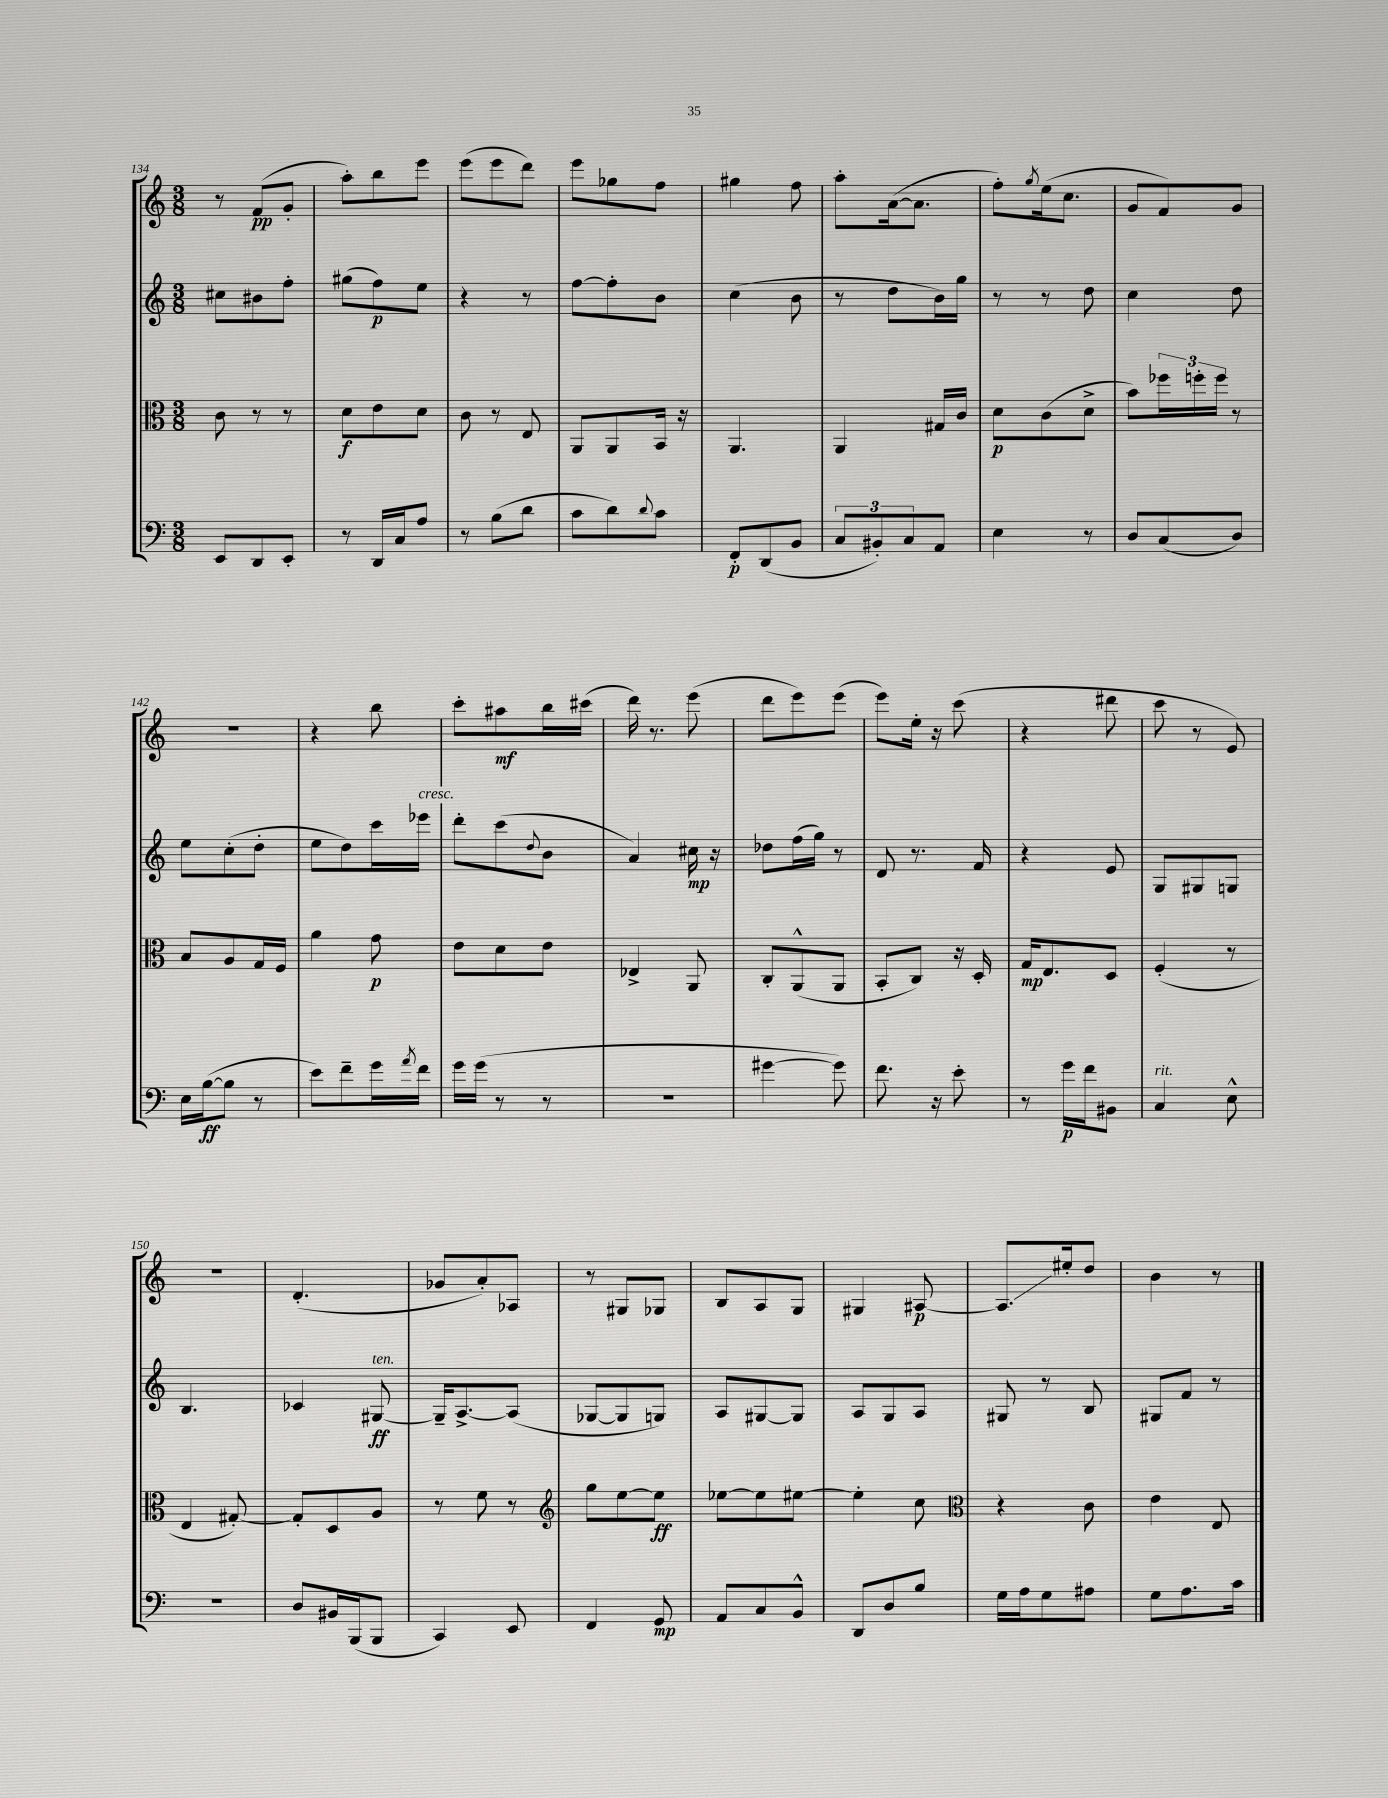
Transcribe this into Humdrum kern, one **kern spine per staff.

**kern	**kern	**kern	**kern
*staff4	*staff3	*staff2	*staff1
*clefF4	*clefC3	*clefG2	*clefG2
*k[]	*k[]	*k[]	*k[]
*M3/8	*M3/8	*M3/8	*M3/8
8EE/L	8c\	8cc#\L	8r
8DD/	8r	8b#\	(8f/L
8EE'/J	8r	8ff'\J	8g'/J
=	=	=	=
8r	8d\L	(8gg#\L	8aa'\L)
16DD/LL	8e\	8ff\)	8bb\
16C/J	.	.	.
8A/J	8d\J	8ee\J	8eee\J
=	=	=	=
8r	8c\	4r	(8eee\L
(8B\L	8r	.	8eee\
8d\J	8E/	8r	8ddd\J)
=	=	=	=
8c\L	8AA/L	[8ff\L	8eee\L
8d\)	8AA/	8ff'\]	8gg-\
8qqd/	.	.	.
8c\J	16BB/Jk	8b\J	8ff\J
.	16r	.	.
=	=	=	=
8FF'/L	4.AA/	(4cc\	4gg#\
(8DD/	.	.	.
8BB/J	.	8b\	8ff\
=	=	=	=
12C/L	4AA/	8r	8aa'\L
12BB#'/)	.	.	.
.	.	8dd\L	([16a\k
12C/	.	.	.
.	.	.	8.a\]J
8AA/J	16G#/LL	16b\L)	.
.	16c/JJ	16gg\JJ	.
=	=	=	=
4E\	8d\L	8r	8ff'\L)
.	.	.	8qgg/
.	(8c\	8r	(16ee\k
.	.	.	8.cc\J
8r	8d^\J	8dd\	.
=	=	=	=
8D/L	8b\L)	4cc\	8g/L
(8C/	24ff-\L	.	8f/)
.	24ff'\	.	.
.	24ff\JJ	.	.
8D/J)	8r	8dd\	8g/J
=	=	=	=
16E\LL	8B/L	8ee\L	4.r
([16B\J	.	.	.
8B\]J	8A/	(8cc'\	.
8r	16G/L	8dd'\J	.
.	16F/JJ	.	.
=	=	=	=
8e\L)	4a\	8ee\L	4r
8f~\	.	8dd\)	.
16g\L	8g\	16ccc\L	8bb\
8qa/	.	.	.
16f\JJ	.	16eee-\JJ	.
=	=	=	=
16g\LL	8e\L	8ddd'\L	8ccc'\L
(16g\JJ	.	.	.
8r	8d\	(8ccc\	8aa#\
.	.	8qqdd/	.
8r	8e\J	8b\J	16bb\L
.	.	.	(16ccc#\JJ
=	=	=	=
4.r	4E-^/	4a/)	16ddd\)
.	.	.	8.r
.	8AA/	16cc#\	(8eee\
.	.	16r	.
=	=	=	=
[4g#\	8C'/L	8dd-\L	8ddd\L
.	(8AA^^/	(16ff\L	8eee\)
.	.	16gg\JJ)	.
8g#\])	8AA/J	8r	(8eee\J
=	=	=	=
8.f\	8BB'/L	8d/	8eee\L)
.	8C/J)	8.r	16ee'\Jk
16r	.	.	16r
8e'\	16r	.	(8ccc\
.	16D'/	16f/	.
=	=	=	=
8r	16G/LK	4r	4r
.	8.E/	.	.
16g\LL	.	.	.
16f\J	.	.	.
8BB#\J	8D/J	8e/	8ddd#\
=	=	=	=
4C/	(4F'/	8G/L	8ccc\
.	.	8G#/	8r
8E^^\	8r	8G/J	8e/)
=	=	=	=
4.r	4E/	4.B/	4.r
.	[8G#'/)	.	.
=	=	=	=
8D/L	8G#'/]L	4c-/	(4.d'/
16BB#/L	8D/	.	.
(16BBB/J	.	.	.
8BBB/J	8A/J	[8G#/	.
=	=	=	=
4CC/)	8r	16G#~/]LK	8g-/L
.	.	[8.A^/	.
.	8f\	.	8a'/)
8EE/	8r	(8A/]J	8A-/J
=	=	=	=
*	*clefG2	*	*
4FF/	8gg\L	[8G-/L	8r
.	[8ee\	8G-/]	8G#/L
8GG/	8ee\]J	8G/J)	8G-/J
=	=	=	=
8AA/L	[8ee-\L	8A/L	8B/L
8C/	8ee-\]	[8G#/	8A/
8BB^^/J	[8ee#\J	8G#/]J	8G/J
=	=	=	=
8DD/L	4ee#'\]	8A/L	4G#/
8D/	.	8G/	.
8B/J	8cc\	8A/J	[8A#/
=	=	=	=
*	*clefC3	*	*
16G\LL	4r	8G#/	8.A#/]L
16A\J	.	.	.
8G\	.	8r	.
.	.	.	16ee#'/k
8A#\J	8c\	8B/	8dd/J
=	=	=	=
8G\L	4e\	8G#/L	4b\
8.A\	.	8f/J	.
.	8E/	8r	8r
16c\Jk	.	.	.
==	==	==	==
*-	*-	*-	*-
